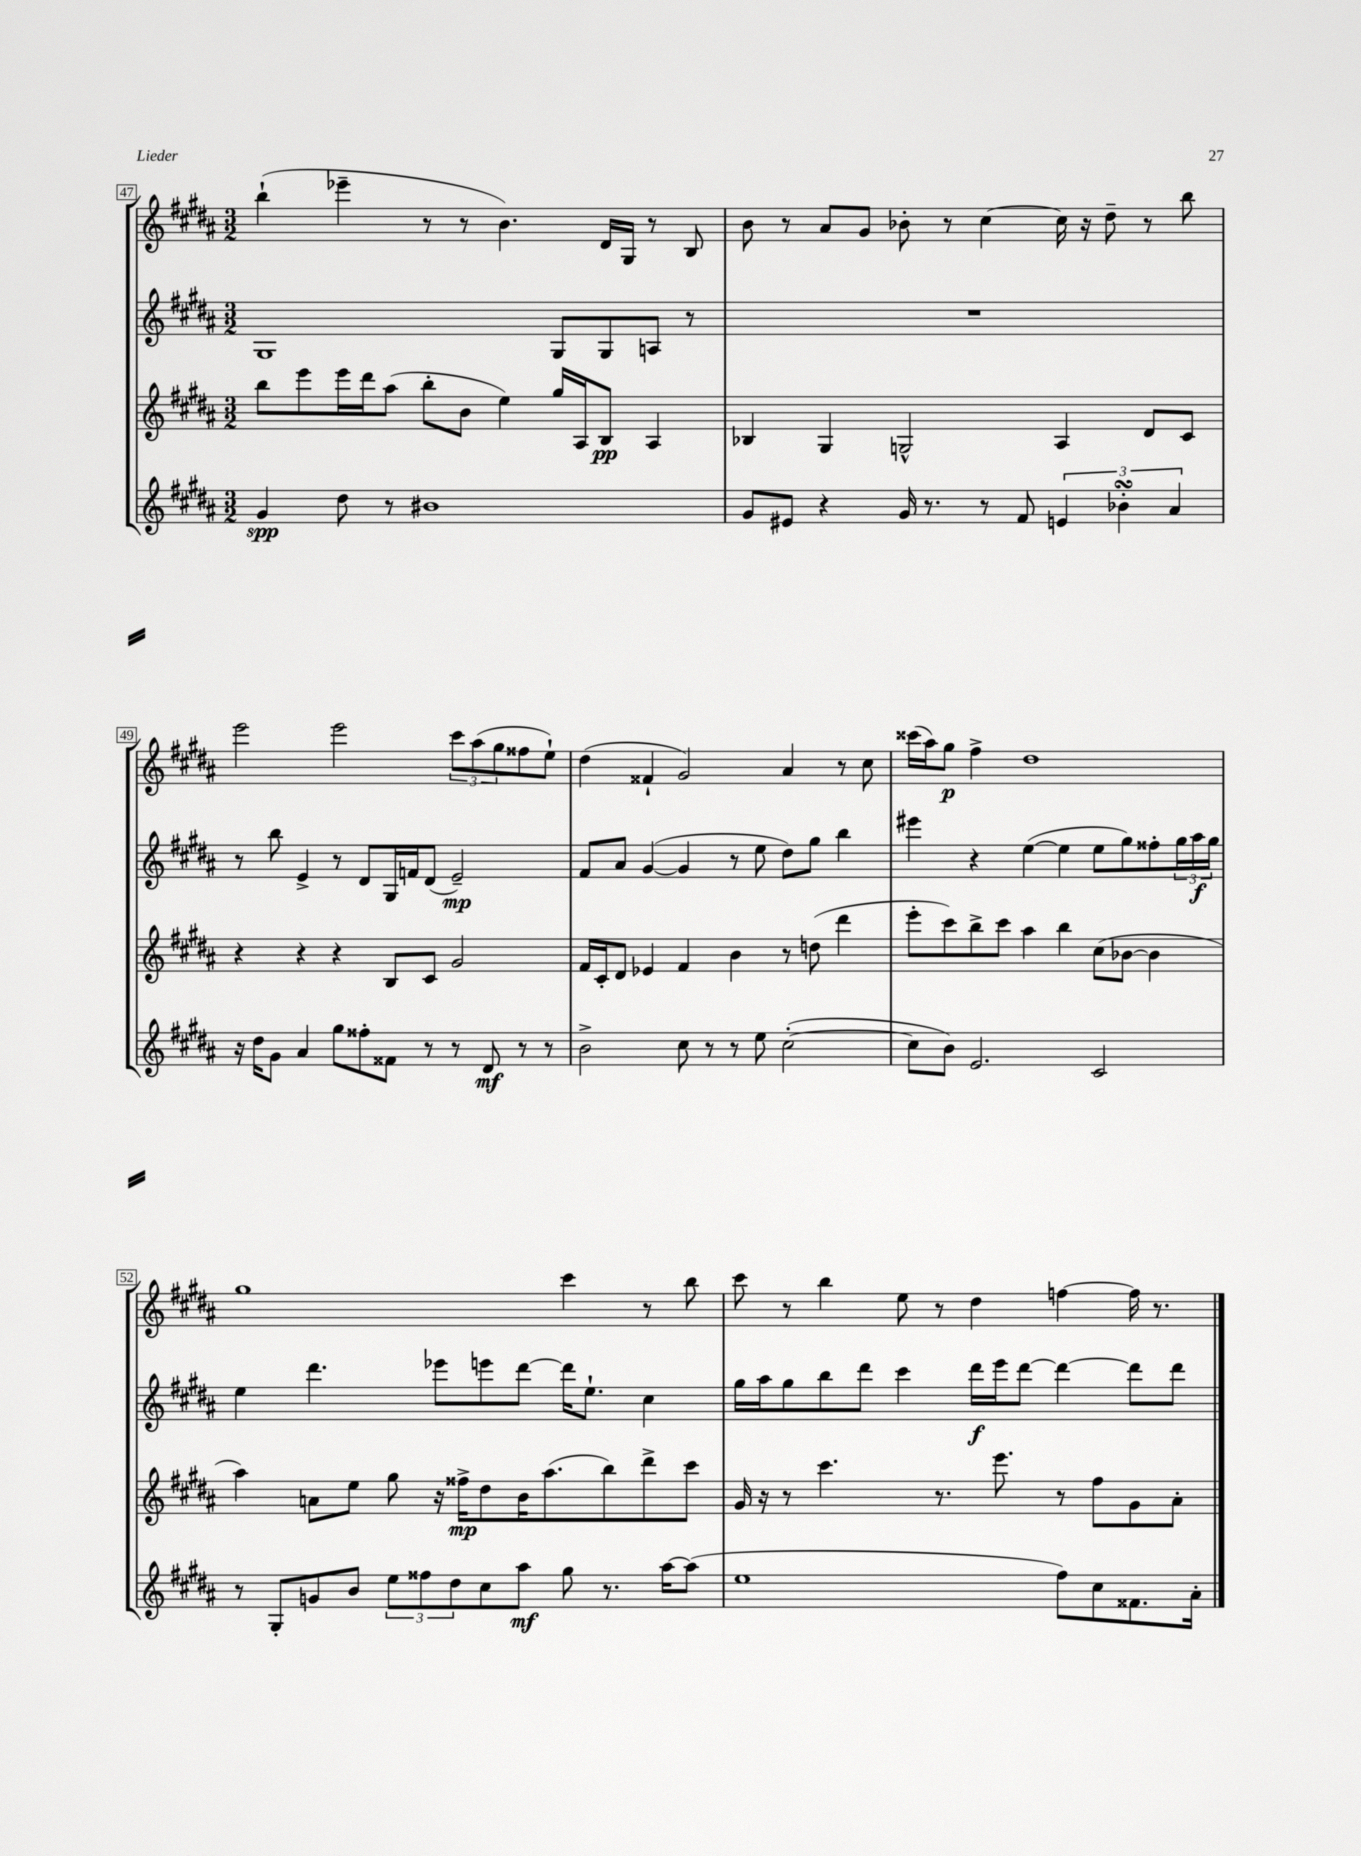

**kern	**dynam	**kern	**dynam	**kern	**dynam	**kern	**dynam
*part4	*part4	*part3	*part3	*part2	*part2	*part1	*part1
*staff4	*staff4	*staff3	*staff3	*staff2	*staff2	*staff1	*staff1
*clefG2	*	*clefG2	*	*clefG2	*	*clefG2	*
*k[f#c#g#d#a#]	*	*k[f#c#g#d#a#]	*	*k[f#c#g#d#a#]	*	*k[f#c#g#d#a#]	*
*M3/2	*	*M3/2	*	*M3/2	*	*M3/2	*
=47	=47	=47	=47	=47	=47	=47	=47
4g#/	spp	8bb\L	.	1G#	.	(4bb`\	.
.	.	8eee\	.	.	.	.	.
8dd#\	.	16eee\L	.	.	.	4eee-X~\	.
.	.	16ddd#\J	.	.	.	.	.
8r	.	(8aa#\J	.	.	.	.	.
1b#X	.	8bb'\L	.	.	.	8r	.
.	.	8b\J	.	.	.	8r	.
.	.	4ee\)	.	.	.	4.b\)	.
.	.	16gg#/LL	.	8G#/L	.	.	.
.	.	16A#/J	.	.	.	.	.
.	.	8B/J	pp	8G#/	.	16d#/LL	.
.	.	.	.	.	.	16G#/JJ	.
.	.	4A#/	.	8An/J	.	8r	.
.	.	.	.	8r	.	8B/	.
=48	=48	=48	=48	=48	=48	=48	=48
8g#/L	.	4B-X/	.	1.r	.	8b\	.
8e#X/J	.	.	.	.	.	8r	.
4r	.	4G#/	.	.	.	8a#/L	.
.	.	.	.	.	.	8g#/J	.
16g#/	.	2Gn^^/	.	.	.	8b-X'\	.
8.r	.	.	.	.	.	.	.
.	.	.	.	.	.	8r	.
8r	.	.	.	.	.	[4cc#\	.
8f#/	.	.	.	.	.	.	.
6en/	.	4A#/	.	.	.	16cc#\]	.
.	.	.	.	.	.	16r	.
.	.	.	.	.	.	8dd#~\	.
6b-XsSSs'\	.	.	.	.	.	.	.
.	.	8d#/L	.	.	.	8r	.
6a#/	.	.	.	.	.	.	.
.	.	8c#/J	.	.	.	8bb\	.
!!LO:LB:g=z
=49	=49	=49	=49	=49	=49	=49	=49
16r	.	4r	.	8r	.	2eee\	.
16dd#\KL	.	.	.	.	.	.	.
8g#\J	.	.	.	8bb\	.	.	.
4a#/	.	4r	.	4e^/	.	.	.
8gg#\L	.	4r	.	8r	.	2eee\	.
8ff##X'\	.	.	.	8d#/L	.	.	.
8f##X\J	.	8B/L	.	16G#/L	.	.	.
.	.	.	.	16fn/J	.	.	.
8r	.	8c#/J	.	(8d#/J	.	.	.
8r	.	2g#/	.	2e~/)	mp	12ccc#\L	.
.	.	.	.	.	.	(12aa#\	.
8d#/	mf	.	.	.	.	.	.
.	.	.	.	.	.	12gg#\	.
8r	.	.	.	.	.	8ff##X\	.
8r	.	.	.	.	.	8ee`\J)	.
=50	=50	=50	=50	=50	=50	=50	=50
2b^\	.	16f#/LL	.	8f#/L	.	(4dd#\	.
.	.	16c#'/J	.	.	.	.	.
.	.	8d#/J	.	8a#/J	.	.	.
.	.	4e-X/	.	([4g#/	.	4f##X`/	.
8cc#\	.	4f#/	.	4g#/]	.	2g#/)	.
8r	.	.	.	.	.	.	.
8r	.	4b\	.	8r	.	.	.
8ee\	.	.	.	8ee\	.	.	.
([2cc#'\	.	8r	.	8dd#\L)	.	4a#/	.
.	.	(8ddn\	.	8gg#\J	.	.	.
.	.	4ddd#\	.	4bb\	.	8r	.
.	.	.	.	.	.	8cc#\	.
=51	=51	=51	=51	=51	=51	=51	=51
8cc#\L]	.	8eee'\L	.	4eee#X\	.	(16ccc##X\LL	.
.	.	.	.	.	.	16aa#\J)	.
8b\J)	.	8ccc#\)	.	.	.	8gg#\J	p
2.e/	.	8bb^\	.	4r	.	4ff#^\	.
.	.	8ccc#\J	.	.	.	.	.
.	.	4aa#\	.	([4ee\	.	1dd#	.
.	.	4bb\	.	4ee\]	.	.	.
2c#/	.	(8cc#\L	.	8ee\L	.	.	.
.	.	[8b-X\J	.	8gg#\)	.	.	.
.	.	4b-\]	.	8ff##X'\	.	.	.
.	.	.	.	24gg#\L	.	.	.
.	.	.	.	24aa#\	f	.	.
.	.	.	.	24gg#\JJ	.	.	.
!!LO:LB:g=z
=52	=52	=52	=52	=52	=52	=52	=52
8r	.	4aa#\)	.	4ee\	.	1gg#	.
8G#'/L	.	.	.	.	.	.	.
8gn/	.	8an\L	.	4.ddd#\	.	.	.
8b/J	.	8ee\J	.	.	.	.	.
12ee\L	.	8gg#\	.	.	.	.	.
12ff##X\	.	.	.	.	.	.	.
.	.	16r	.	8eee-X\L	.	.	.
12dd#\	.	.	.	.	.	.	.
.	.	16ff##X^\KL	mp	.	.	.	.
8cc#\	.	8dd#\	.	8eeen\	.	.	.
8aa#\J	mf	16b\K	.	[8ddd#\J	.	.	.
.	.	(8.aa#\	.	.	.	.	.
8gg#\	.	.	.	16ddd#\KL]	.	4ccc#\	.
.	.	.	.	8.ee`\J	.	.	.
8.r	.	8bb\)	.	.	.	.	.
.	.	8ddd#^\	.	4cc#\	.	8r	.
[16aa#\KL	.	.	.	.	.	.	.
(8aa#\J]	.	8ccc#\J	.	.	.	8bb\	.
=53	=53	=53	=53	=53	=53	=53	=53
1ee	.	16g#/	.	16gg#\LL	.	8ccc#\	.
.	.	16r	.	16aa#\J	.	.	.
.	.	8r	.	8gg#\	.	8r	.
.	.	4.ccc#\	.	8bb\	.	4bb\	.
.	.	.	.	8ddd#\J	.	.	.
.	.	.	.	4ccc#\	.	8ee\	.
.	.	8.r	.	.	.	8r	.
.	.	.	.	16ddd#\LL	f	4dd#\	.
.	.	8.eee\	.	16eee\J	.	.	.
.	.	.	.	[8ddd#\J	.	.	.
8ff#\L)	.	8r	.	4ddd#\_	.	[4ffn\	.
8cc#\	.	8ff#\L	.	.	.	.	.
8.f##X\	.	8g#\	.	8ddd#\L]	.	16ff\]	.
.	.	.	.	.	.	8.r	.
.	.	8a#'\J	.	8ddd#\J	.	.	.
16a#'\Jk	.	.	.	.	.	.	.
==	==	==	==	==	==	==	==
*-	*-	*-	*-	*-	*-	*-	*-
